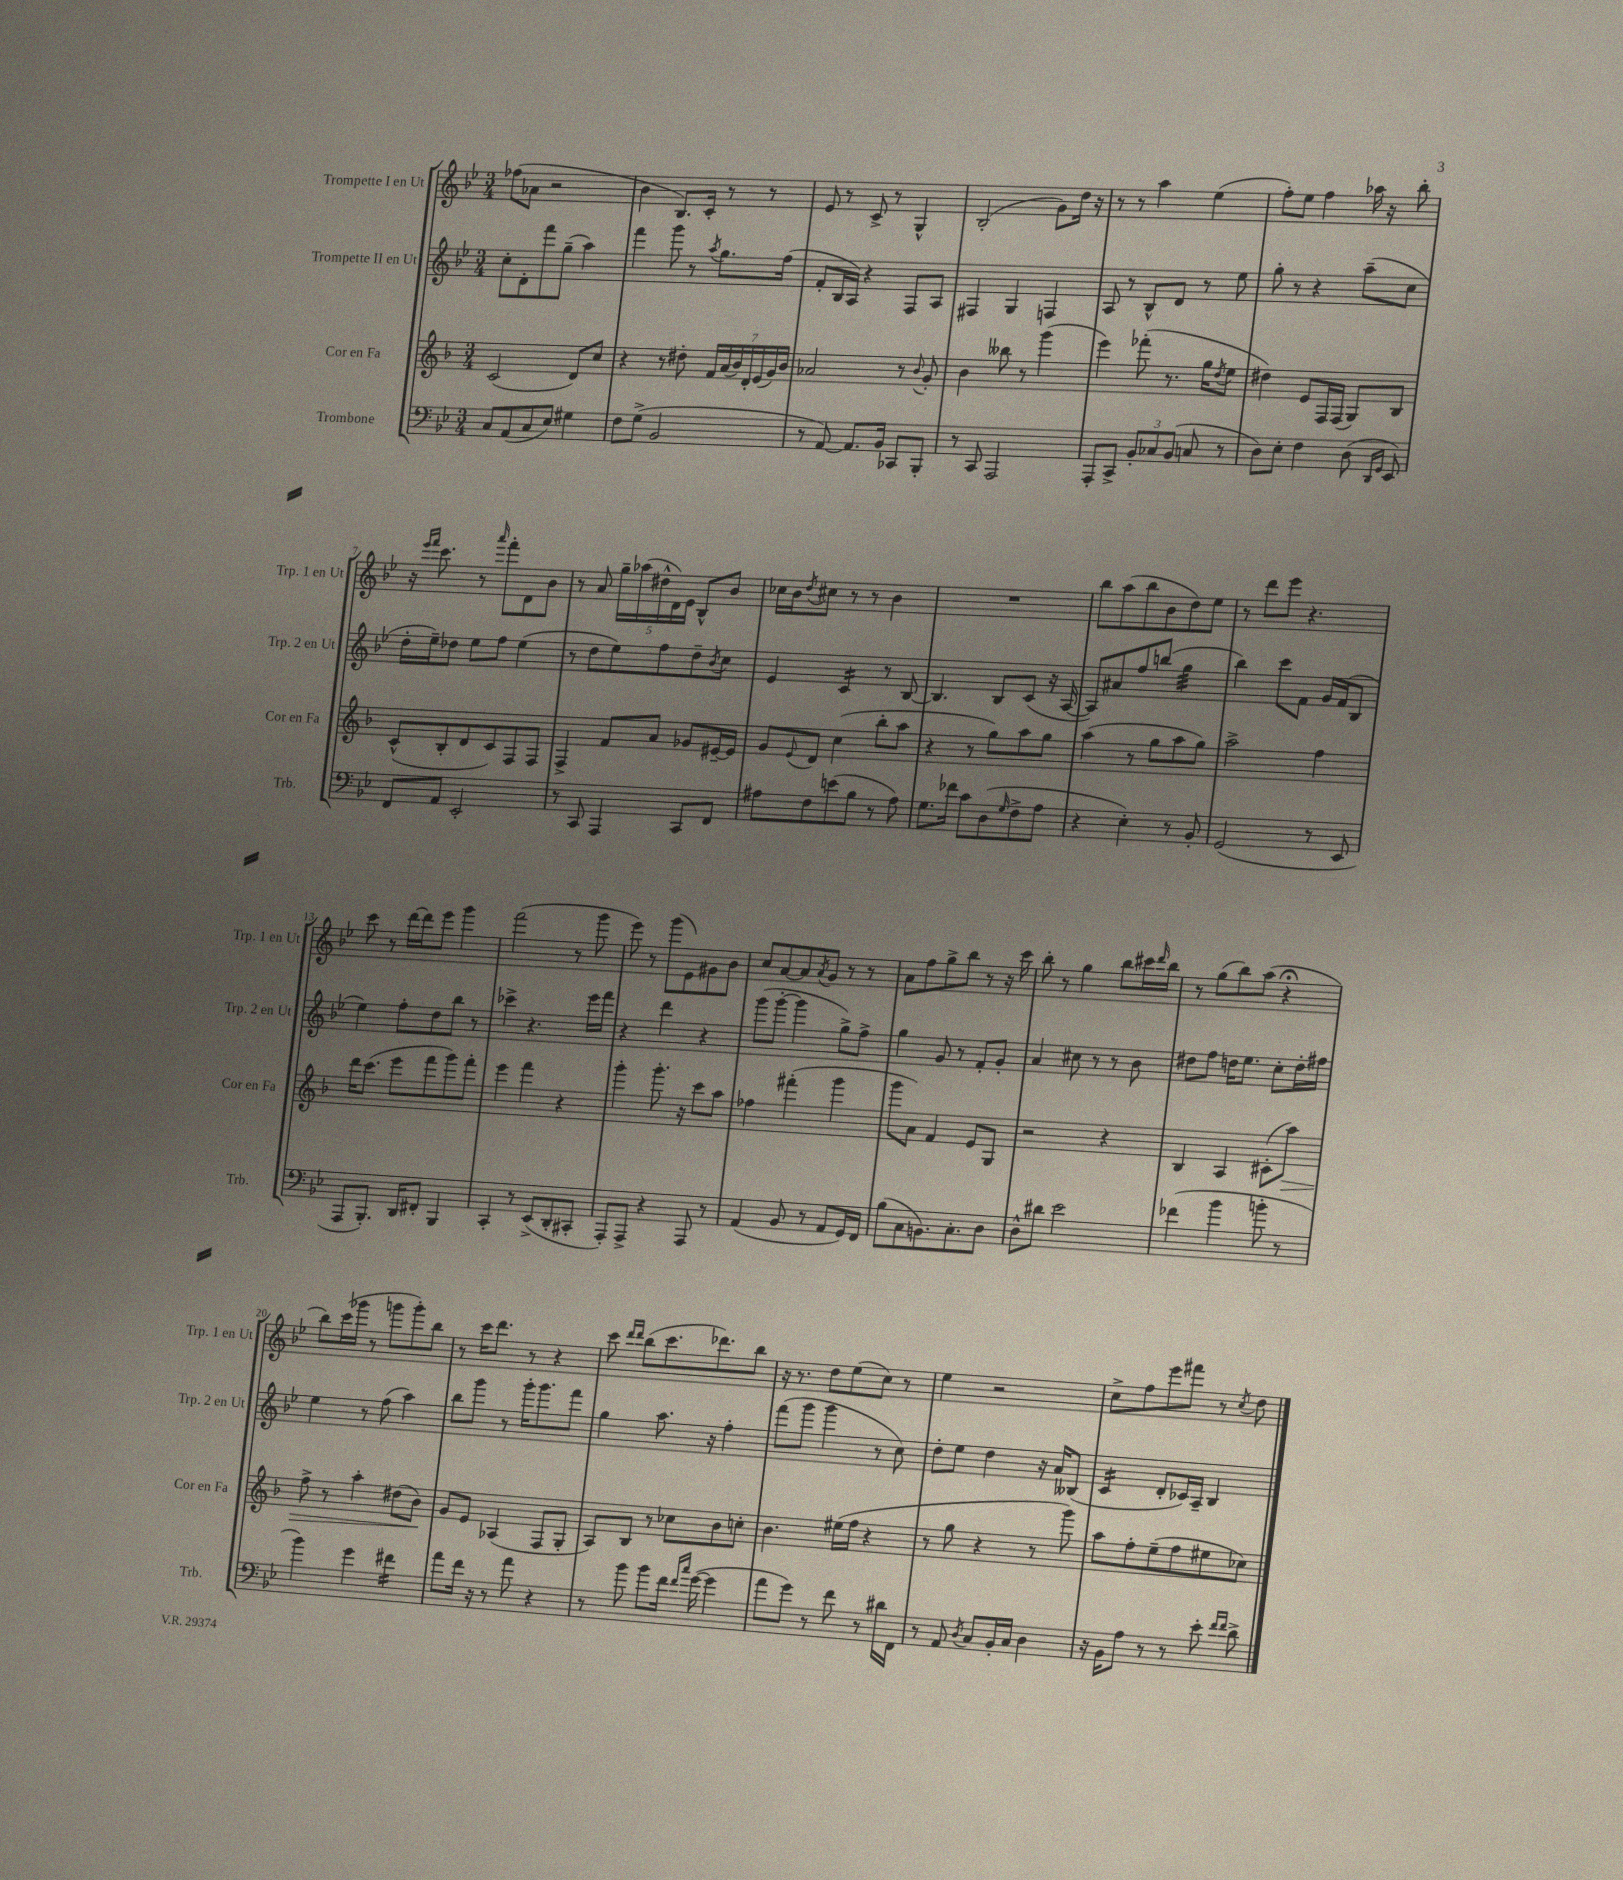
<<
\new StaffGroup <<
\new Staff = "s0" \with { instrumentName = "Trompette I en Ut" shortInstrumentName = "Trp. 1 en Ut" } {
    \clef treble \key bes \major \numericTimeSignature \time 3/4
    fes''8( aes'8 r2 |
    bes'4 bes8.) c'16-. r8 r8 |
    ees'8 r8 c'8-> r8 g4-^ |
    bes2-.( g'8) d''16 r16 |
    r8 r8 a''4 ees''4( |
    f''8-.) ees''8 f''4 aes''16 r16 bes''8-. |
    r16 \grace { ees'''16 f'''16 } c'''8. r8 \grace { a'''16 } f'''8-. d'8 bes'8 |
    r8 a'8 \tuplet 5/4 { g''16-- aes''16( dis''16-^ d'16) ees'16 } bes8-^ bes'8 |
    ces''16 bes'16 \acciaccatura { d''8 } cis''8 r8 r8 bes'4 |
    R2. |
    bes''8 a''8( bes''8 bes'8 d''8) ees''8 |
    r8 d'''8 ees'''8 r4. |
    c'''8 r8 d'''16~ d'''16 ees'''8 g'''4 |
    f'''2( r8 g'''8 |
    ees'''8) r8 g'''8( ees'8) gis'8 bes'8 |
    c''8 a'8~ a'8 \acciaccatura { a'8 } g'8 r8 r8 |
    a'8 f''8 g''8-> bes''8 r8 r16 c'''16 |
    bes''8-. r8 g''4 bes''8 cis'''16 \grace { d'''16 } bes''16 |
    r8 g''8( bes''8) a''8( r4\fermata |
    bes''8) c'''16( ges'''16 r8 g'''8 g'''8-.) bes''8 |
    r8 c'''16 d'''8. r8 r4 |
    c'''8 \grace { d'''16 d'''16 } bes''8( c'''8. des'''8.) bes''8 |
    r16 r8. d''8 ees''8( c''8) r8 |
    ees''4 r2 |
    c''8-> f''8 ees'''8 fis'''8 r8 \acciaccatura { c''8 } d''8 \bar "|." |
}
\new Staff = "s1" \with { instrumentName = "Trompette II en Ut" shortInstrumentName = "Trp. 2 en Ut" } {
    \clef treble \key bes \major \numericTimeSignature \time 3/4
    c''8-. d'8-. f'''8 g''8--( a''4) |
    f'''4 g'''8 r8 \acciaccatura { a''8 } g''8. f''16( |
    f'8-. bes16 a16) r4 f8 a8 |
    fis4 g4 f4 |
    a8 r8 bes8-^ d'8 r8 ees''8 |
    g''8-. r8 r4 a''8--( c''8 |
    d''16-. ees''16--) des''8 ees''8 f''8 ees''4( |
    r8 d''8 ees''8) f''8 d''8-- \acciaccatura { bes'8 } c''8 |
    ees'4 c'4:16 r8 bes8~ |
    bes4. bes8 c'8( r16 a16~ |
    a8) ais'8 f''8 b''8( g''4:32 |
    bes''4) c'''8 f'8 g'16 f'16( bes8 |
    ees''4) f''8-. d''8 bes''8 r8 |
    ces'''4-> r4. ees'''16 f'''16 |
    r4 d'''4 r4 |
    g'''8( g'''8~-. g'''4 g''8->) f''8-> |
    g''4 g'8 r8 f'8-. g'8-. |
    a'4 cis''8 r8 r8 bes'8 |
    dis''8 f''8 d''16 ees''8. c''8-. d''16-. fis''16 |
    ees''4 r8 f''8( a''4) |
    bes''8 g'''8 r8 g'''16-. g'''8. f'''8 |
    g''4 a''8. r16 f''4-. |
    f'''8( g'''8 g'''4 r8 c''8) |
    d''8-. ees''8 d''4 r16 a'16 beses8( |
    c'4:16 d'8-. ces'16) a16-- bes4 \bar "|." |
}
\new Staff = "s2" \with { instrumentName = "Cor en Fa" shortInstrumentName = "Cor en Fa" } {
    \clef treble \key f \major \numericTimeSignature \time 3/4
    c'2( d'8) c''8 |
    r4 r8 dis''8-. \tuplet 7/4 { f'16 a'16( bes'16) d'16-. e'16( g'16) bes'16 } |
    aes'2 r8 \appoggiatura { bes'8 } g'8-. |
    bes'4 beses''8 r8 g'''4( |
    e'''4) fes'''8-.( r8. g''16 \acciaccatura { d''8 } e''8 |
    dis''4) e'8 f16 f16( g8) bes8 |
    c'8-^( bes8-. d'8 c'8) f8 f8 |
    f4-> f'8 a'8 ges'8 eis'16~-- eis'16 |
    g'8 \appoggiatura { e'8 } d'8 c''4( bes''8-. a''8 |
    r4 r8 g''8) a''8 g''8 |
    a''4( r8 g''8 a''8 g''8) |
    a''2-> f''4 |
    d'''16 c'''8.( e'''8 f'''8 g'''8) f'''8-. |
    e'''4 f'''4 r4 |
    g'''4-. g'''8.-. r16 c'''8 a''8 |
    fes''4 fis'''4-.( g'''4 |
    g'''8 a'8) f'4 e'8 g8 |
    r2 r4 |
    bes4 a4 cis'8-.( a''8\>) |
    f''8-> r8 a''4-. dis''8( bes'8\!) |
    g'8 e'8 aes4( f8 g8-. |
    a8) bes8 r8 ces''8 bes'8 c''8-. |
    bes'4. eis''16( f''16 r4 |
    r8 g''8 r4 r8 g'''8) |
    a''8 f''8-. e''8--( f''8 eis''8 ces''8) \bar "|." |
}
\new Staff = "s3" \with { instrumentName = "Trombone" shortInstrumentName = "Trb." } {
    \clef bass \key bes \major \numericTimeSignature \time 3/4
    c8 a,8( c8 ees8) gis4 |
    f8 g8->( bes,2 |
    r8 a,8~) a,8. bes,16 ces,8 bes,,8-. |
    r8 c,8 a,,2 |
    a,,8-. c,8-> \tuplet 3/2 { bes,8-. ces8 bes,8( } c8 r8 |
    d8) ees8-. f4 d8( \grace { d,16 g,16 } ees,8) |
    f,8 a,8 ees,2-. |
    r8 c,8 a,,4 c,8 f,8 |
    ais8 f8 e'8( bes8 r8 ais8) |
    g8. fes'16 c'8 d8( \grace { g16 } f8-> a8 |
    r4 ees4-.) r8 bes,8-. |
    g,2( r8 ees,8 |
    a,,8 bes,,8.-.) d,16 fis,8-. bes,,4 |
    c,4-. r8 ees,8->( d,8-. cis,8-. |
    a,,8-.) a,,8-> r4 a,,8 r8 |
    a,4( bes,8 r8 a,8 g,16) f,16 |
    bes8( c8 b,8.) c8.-. d8 |
    d8-^ dis'8 ees'2 |
    fes'4( bes'4 b'8-. r8 |
    bes'4) g'4 fis'4:16 |
    a'8 f'16 r16 r8 a'8 r4 |
    r8 bes'8 bes'8 f'16 \grace { f'16 c''16 } g'16~( g'4 |
    a'8 g'8) r8 f'8 r8 dis'16 f,16 |
    r8 a,8 \acciaccatura { d8 } c8 bes,16-. c16 d4 |
    r16 bes,16 a8 r8 r8 ees'8-. \grace { f'16 f'16 } d'8-> \bar "|." |
}
>>
>>
